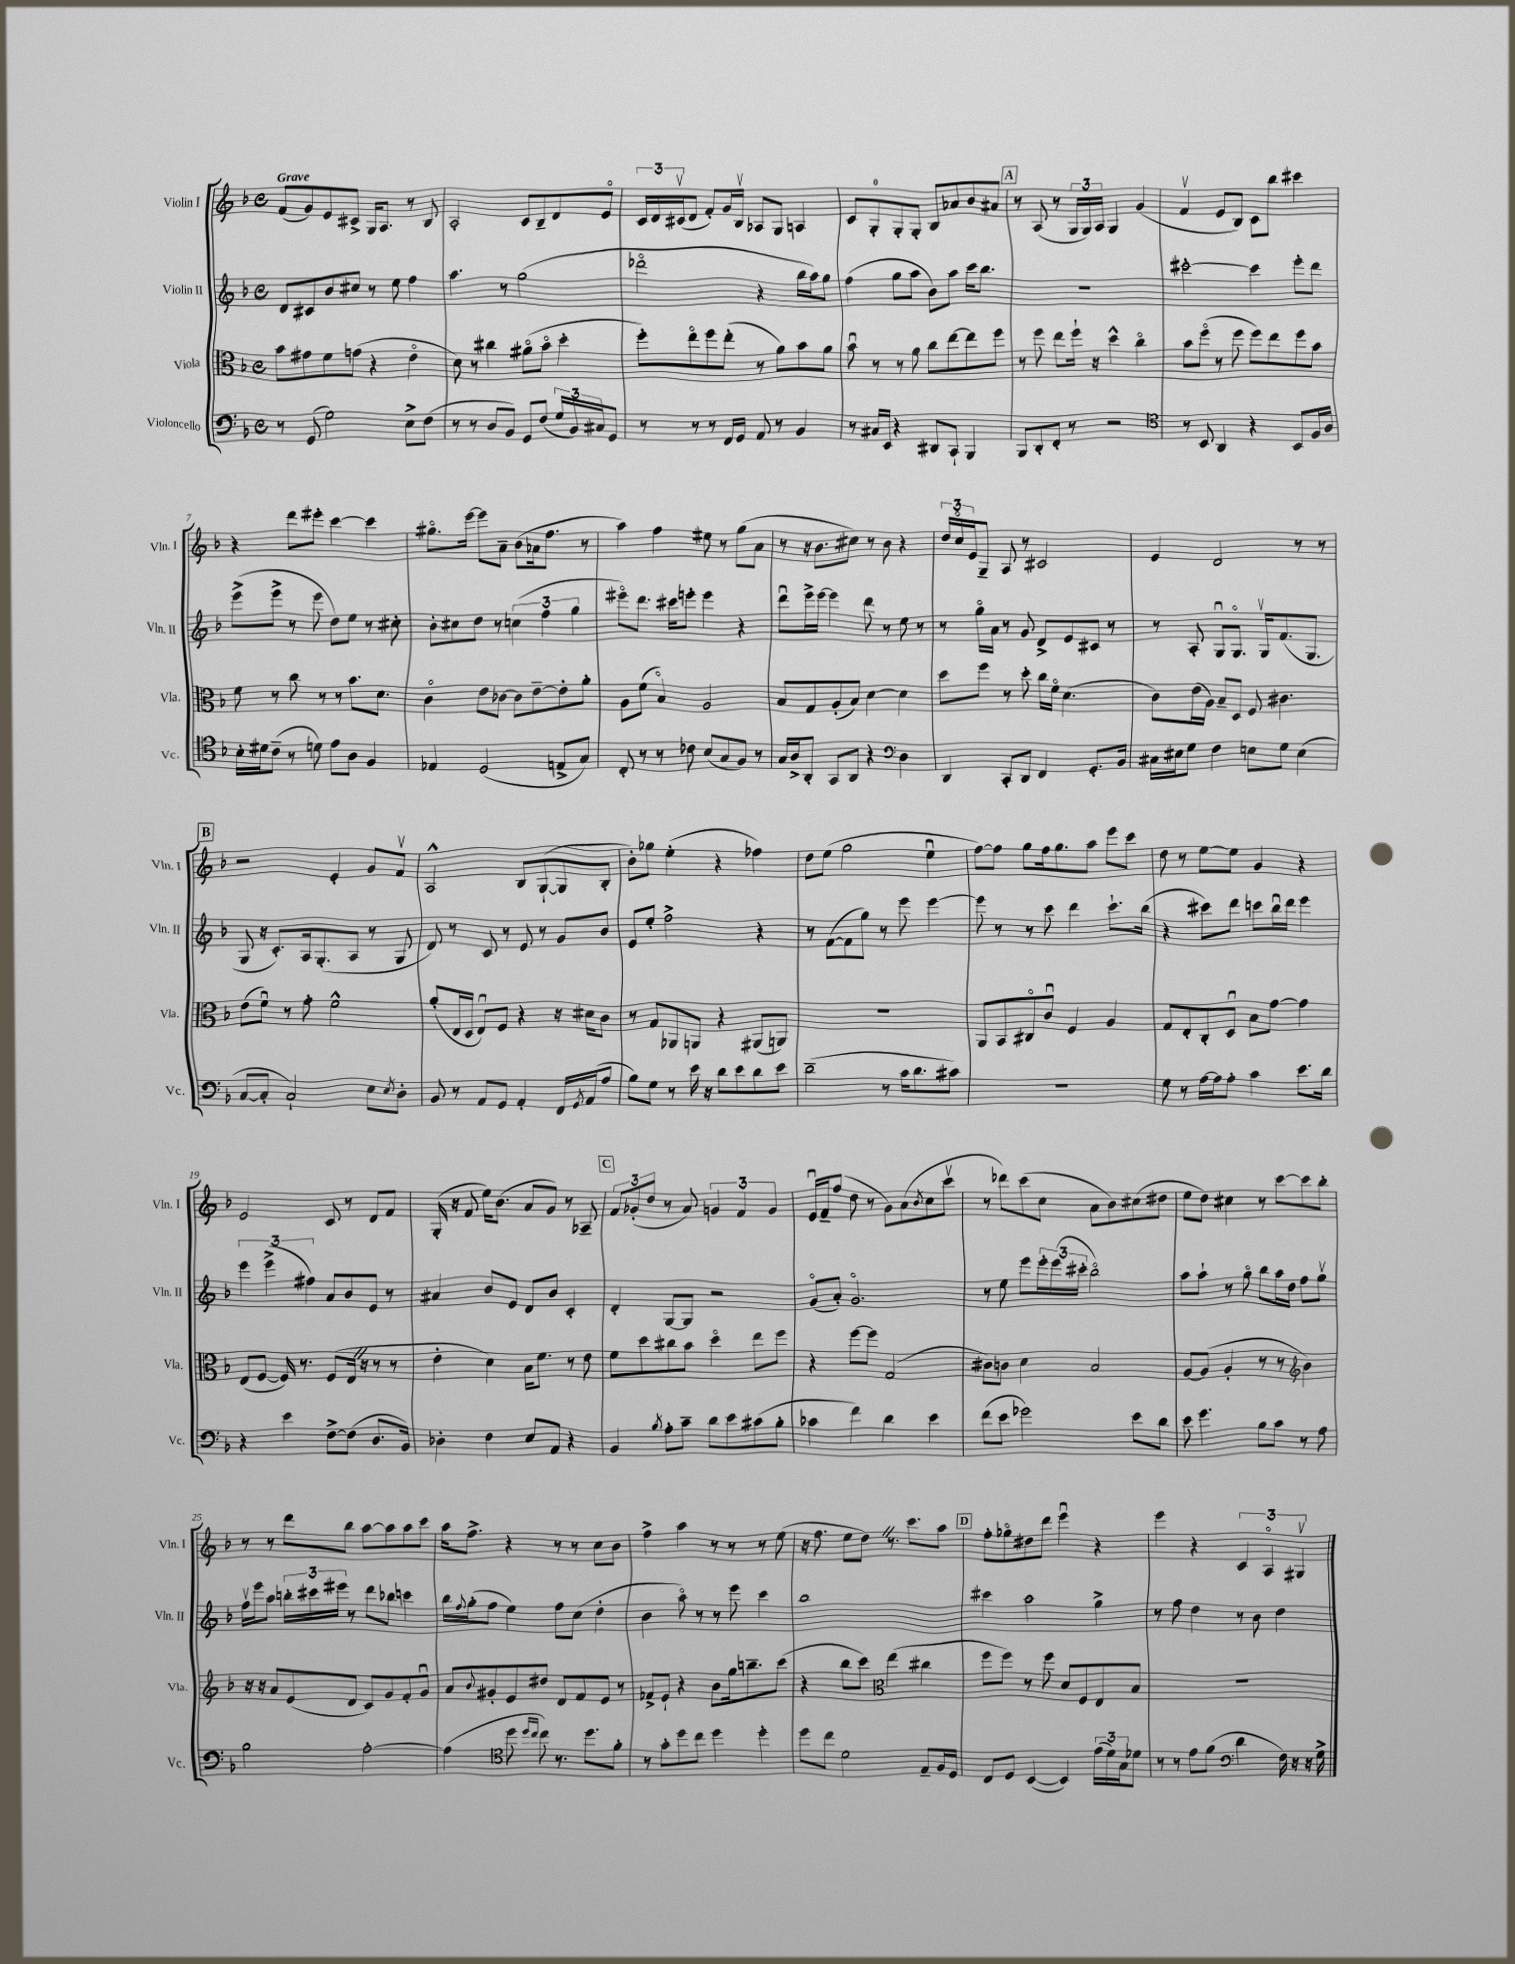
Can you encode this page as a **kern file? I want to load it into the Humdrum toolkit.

**kern	**kern	**kern	**kern
*staff4	*staff3	*staff2	*staff1
*clefF4	*clefC3	*clefG2	*clefG2
*k[b-]	*k[b-]	*k[b-]	*k[b-]
*M4/4	*M4/4	*M4/4	*M4/4
*met(c)	*met(c)	*met(c)	*met(c)
8r	8b-	8d	(8f
(8GG	8g#	8c#	8g)
2G)	8f	8b-	8e
.	(8g	8cc#	8c#^
.	4r	8r	16G
.	.	.	8.A
.	.	8ee	.
8E^	4eo	4ff	8r
(8F	.	.	8B-
=	=	=	=
8r	8d)	4.aa	2A'
8r	8r	.	.
8D	4cc#	.	.
8BB-)	.	8r	.
8GG	(8a#o	(2gg	8c
(8F	8b-o	.	8B-~
24G	4dd'	.	8d
24BB-)	.	.	.
24C#	.	.	.
8GG	.	.	8eo
=	=	=	=
8r	8ff')	2ddd-o	24c
.	.	.	24d
.	.	.	(24c#v
8r	8eeo	.	8d
8r	8ff	.	8f')
16FF	(8ee'	.	16g
16GG	.	.	16B-v
8AA	8r	4r	8A-
8r	8a)	.	8G
4BB-	8b-	16bb-	4A
.	.	16aa)	.
.	8a	8gg	.
=	=	=	=
8r	8b-u	(4ff	8c
16C#	8r	.	8G'
16EE	.	.	.
4r	8r	8gg	8G'
.	8a	8aa	8G'
8DD#	8cc	8b-)	8B-
8CC`	[8ee	8aa	8a-
4BBB-	8ee]	16ccc	8b-
.	.	8.bb-	.
.	8ff	.	8a#
=	=	=	=
8BBB-	8r	1r	8r
8DD'	8ff	.	(8A
8FF'	8ee	.	8r
8r	16ff`	.	24G
.	.	.	24G)
.	16r	.	.
.	.	.	24A
2r	4dd^^	.	4G
.	4cco	.	(4g
=	=	=	=
*clefC4	*	*	*
8r	8b-	[2ccc#'	4fv
8BB-	(8ffo	.	.
4AA	8r	.	8e
.	8ff	.	8B-)
4r	8ff)	4ccc#]	8c
.	8ee	.	8bb-
8BB-	8ff	8eee'	4ccc#
16F	8b-	8ddd	.
16A	.	.	.
=	=	=	=
16B-'	8f	(8eee^	4r
16d#	.	.	.
(8c~	8r	8eee^	.
8r	8cc	8r	8ddd
8d)	8r	8eee	8eee#'
8e	8r	8dd)	[4ccc
8A	8.b-	8ee	.
4F	.	8r	4ccc]
.	8.d	.	.
.	.	8cc#'	.
=	=	=	=
4E-	4co	8b-'	8.gg#o
.	.	8cc#	.
.	.	.	[16eee
(2D	8e	8dd	8eee]
.	[8c-	8r	8a~
.	8c-]	(6cc	(8b-
.	[8e~	.	16a-
.	.	6ff	.
.	.	.	8.ff
8E^	8e']	.	.
.	.	6gg	.
8G)	8a'	.	8r
=	=	=	=
8C'	8A	8eee#o)	4aa)
8r	(8f	8.ddd	.
8r	4B-o)	.	4ff
.	.	16ccc#	.
8c-	.	8eee'	.
(8B-	2A	4eee	8ee#
8G	.	.	8r
8F)	.	4r	(8gg
8r	.	.	8a
=	=	=	=
16G	8B-	8dddu	8r
16A^	.	.	.
8AA'	8G	16eee^	16r
.	.	[16eee	8.b-
8GG	(8A'	4eee]	.
8AA	8B-)	.	8cc#)
4r	[4d	8ddd	8r
.	.	8r	8b-
*clefF4	*	*	*
4D	4d]	8ee	4r
.	.	8r	.
=	=	=	=
4DD	8dd	8r	24dd
.	.	.	24cco
.	.	.	24e
.	8ff	16ggo	8G~
.	.	16a	.
8CC'	8r	8r	8A
8DD	8dd'	8g	8r
4FF	16cc	8d^	2c#
.	16fo	.	.
.	(4.d	8e	.
8.GG'	.	8c#	.
.	.	8r	.
16BB-	.	.	.
=	=	=	=
16C#	8c)	8r	4e
16E#	.	.	.
8G	(16e	8A'	.
.	16A)	.	.
4F	8B-~	8Gu	2d
.	8D	8.Go	.
8E	8F	.	.
.	.	16Gv	.
8G	4.c#	(8.f	.
(4E	.	.	8r
.	.	8.G	.
.	.	.	8r
=	=	=	=
[8C	(8e	8G	2r
8C']	8fu)	16r	.
.	.	8.c')	.
2C`)	8r	.	.
.	8g'	16A	.
.	.	(8.G'	.
.	2f^^	.	4e'
.	.	8A	.
8E	.	8r	8g
8qE	.	.	.
8D'	.	8G	8fv
=	=	=	=
8BB-	(8a'	8d)	2A^^
8r	16E	8r	.
.	16D	.	.
8AA	8Eu)	8c	.
8GG	8F	8r	.
4AA'	4r	8e	8B-
.	.	8r	([8G`
16FF	16r	8g	8G]
8qGG	.	.	.
(16AA	16d#	.	.
8A	8c	8b-	8B-'
=	=	=	=
8B-)	8r	8e	8b-')
8G	8G	8ee'	8gg-
8r	8AA-	2ff^	(4ee'
16e	8AA	.	.
16r	.	.	.
8d	4r	.	4r
8e	.	.	.
8d	(8AA#	4r	4ff-)
8e	8AA)	.	.
=	=	=	=
(2d~	1r	8r	8dd
.	.	([8f	(8ee
.	.	8f]	2gg
.	.	8gg)	.
8r	.	8r	.
16c	.	8eee	.
8.d	.	.	.
.	.	[4eee	4eeu
8c#)	.	.	.
=	=	=	=
1r	8AA	8eee]	[8ff)
.	8BB-	8r	8ff]
.	8C#o	8r	8gg
.	8cu	8ccc	16ff
.	.	.	8.gg
.	4F	4ddd	.
.	.	.	8aa
.	4A	8.ccc`	8eee
.	.	.	8ccc
.	.	(16bb-	.
=	=	=	=
8G	8G	4r	8dd
8r	8E'	.	8r
[16A	8C'	8ccc#)	[8ee
16A]	.	.	.
8A'	8Du	8ddd	8ee]
4c	8B-	8ccc	4g
.	[8g	16bb-u	.
.	.	16ddd	.
8.e	4g]	4eee	4r
16d	.	.	.
=	=	=	=
4r	(8E	6eee	2e
.	[8F	.	.
.	.	(6eee^	.
4e	16F])	.	.
.	8.r	.	.
.	.	6ff#)	.
[8F^	(8F	8a	8c
(8F]	16E	8b-	8r
.	16r	.	.
8.D	8r	8e	8d
.	8r	8r	8f
16BB-)	.	.	.
=	=	=	=
4D-'	4e'	4a#	(16G'
.	.	.	16r
.	.	.	8f
4F	4d)	8b-	16ee)
.	.	.	(8.b-
.	.	8e	.
8E	16B-	8d	8a
.	8.f	.	.
8AA	.	8b-	8g)
4r	8r	4c'	8r
.	8e	.	8A-~
=	=	=	=
4BB-	8f	4d'	12f
.	.	.	(12g-'
.	8dd	.	.
.	.	.	12dd
8qB-	.	.	.
8A'	8cc#	[8G	8r
8c~	8b-	8G]	8a)
8d	4ddo	2r	6g
8e	.	.	.
.	.	.	6f
(8c#	8ee	.	.
.	.	.	6g
8B-'	8ff	.	.
=	=	=	=
4c-	4r	(8go	16eu
.	.	.	16f~
.	.	8a')	(8ff
4f)	[8ff	2.go	8dd
.	8ff]	.	8r
4d	(2G	.	8g)
.	.	.	(8a
.	.	.	8qb-
4e	.	.	8cc
.	.	.	8cccv
=	=	=	=
(8f	8c#)	8r	8r
8e	8c	8ee	8ddd-)
2g-)	4d	8eee	(8ccc
.	.	24eee'	8cc
.	.	(24eee	.
.	.	24ccc#'	.
.	2B-	2bb-o)	8a
.	.	.	8b-)
8e	.	.	(8cc#
8d	.	.	8dd#
=	=	=	=
8e	[8A	8aa	8ee
4.g	(8A]	8aa`	8dd)
.	4A'	8r	4cc#
.	.	8ggo	.
8B-	8r	8bb-	8r
8c	8r	16aa	[8ccc
.	.	16dd	.
*	*clefG2	*	*
8r	4b-)	8ff	8ccc]
8A	.	8ggv	8bb-'
=	=	=	=
2B-	16r	16ffv	8r
.	16r	16eee	.
.	8a	8aa	8r
.	(8e	24bb'	8ddd
.	.	24ccc#	.
.	.	24eee#	.
.	8d	8r	8bb-
[2A'	8c)	8ddd	[8aa
.	8g	8bb-	8aa]
.	8f'	4ccc	8aa
.	8gu	.	8ccc
=	=	=	=
(4A]	8a	16bb-	16aa
.	.	8qqff	.
.	.	(16gg'	8.ff^
.	8qqb-	.	.
.	8g#'	8ff	.
*clefC4	*	*	*
8dd	8e	4ee)	4r
16qqdd	.	.	.
16qqcc	.	.	.
8cc)	8dd#	.	.
8.r	8d	8ff	8r
.	8f	(8cc	8r
8.dd	.	.	.
.	8e	4dd'	8cc
8f'	8r	.	8b-
=	=	=	=
8r	8f-^	4b-	4ff^
8g'	8e`	.	.
8dd	4r	8aao)	4aa
8cc	.	8r	.
4dd	8b-	8r	8r
.	16gg	8eee	8r
.	8.bb~	.	.
4dd'	.	4ccc	8r
.	(8ccc	.	(8ee
=	=	=	=
8dd	4r	1bb-	16r
.	.	.	8.ff
8cc	.	.	.
2d	8bb-	.	8ee
.	8ccc)	.	8dd)
*	*clefC3	*	*
.	(4ee	.	8.r
.	.	.	8.ccc
8E~	4cc#	.	.
16F	.	.	8aa
16D	.	.	.
=	=	=	=
8C	8ff	4ccc#	8ff'
8D	8ff)	.	8gg-o
([4BB-	8r	2aa	8dd#
.	8ff	.	8ddd
4BB-])	8d	.	4eeeu
.	8F	.	.
(24e	8E	4gg^	4r
24d)	.	.	.
24G	.	.	.
8d-	8B-	.	.
=	=	=	=
8r	1r	8r	4eee
8r	.	8ff	.
8e	.	4dd	4r
(8f	.	.	.
*clefF4	*	*	*
4d	.	8r	6c
.	.	8b-	.
.	.	.	6Ao
16F)	.	4dd	.
16r	.	.	.
.	.	.	6G#v
16r	.	.	.
16G^	.	.	.
==	==	==	==
*-	*-	*-	*-
